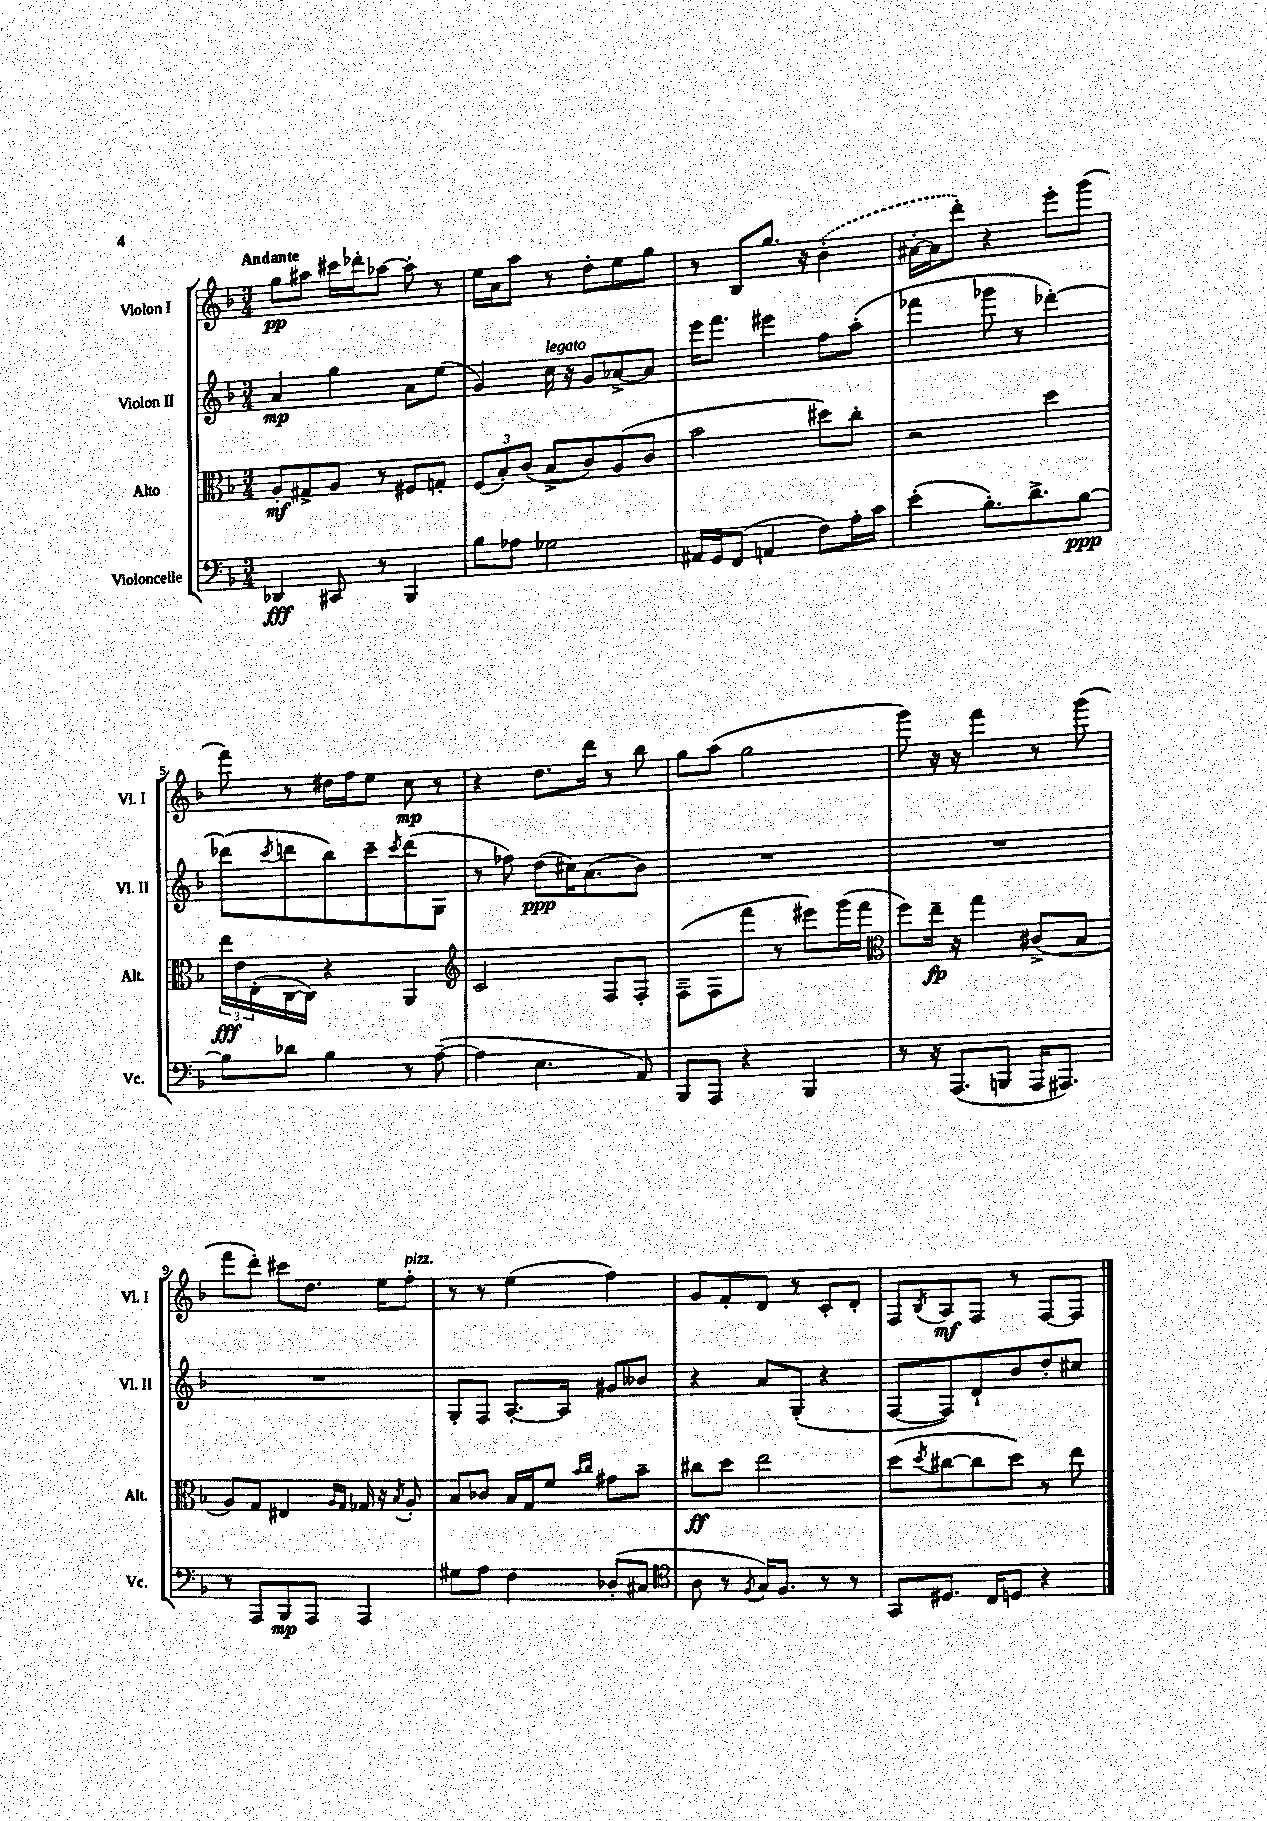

**kern	**dynam	**kern	**dynam	**kern	**dynam	**kern	**dynam
*part4	*part4	*part3	*part3	*part2	*part2	*part1	*part1
*staff4	*staff4	*staff3	*staff3	*staff2	*staff2	*staff1	*staff1
*I"Violoncelle	*	*I"Alto	*	*I"Violon II	*	*I"Violon I	*
*I'Vc.	*	*I'Alt.	*	*I'Vl. II	*	*I'Vl. I	*
*clefF4	*	*clefC3	*	*clefG2	*	*clefG2	*
*k[b-]	*	*k[b-]	*	*k[b-]	*	*k[b-]	*
*M3/4	*	*M3/4	*	*M3/4	*	*M3/4	*
=1	=1	=1	=1	=1	=1	=1	=1
!	!	!	!	!	!	!LO:TX:a:B:t=Andante	!
4DD-X/	fff	8A'/L	mf	4a/	mp	8gg\L	pp
.	.	8G#X^/	.	.	.	8aa#X\J	.
8CC#X/	.	8A/J	.	4gg\	.	16ccc#X\LL	.
.	.	.	.	.	.	16ddd-X'\J	.
8r	.	8r	.	.	.	[8aa-X\J	.
4BBB-/	.	8F#X/L	.	8a\L	.	8aa-'\]	.
.	.	8Gn'/J	.	(8ee\J	.	8r	.
=2	=2	=2	=2	=2	=2	=2	=2
8B-\L	.	(12F/L	.	4g/)	.	16ee\LL	.
.	.	.	.	.	.	16a\J	.
.	.	12B-'/)	.	.	.	.	.
8A-X\J	.	.	.	.	.	8aa\J	.
.	.	(12c/J	.	.	.	.	.
!	!	!	!	!LO:TX:a:i:t=legato	!	!	!
2G-X\	.	8B-^/L	.	16cc\	.	8r	.
.	.	.	.	16r	.	.	.
.	.	8c/)	.	8g/L	.	8dd'\L	.
.	.	(8A/	.	[8a-X^/	.	8ee\	.
.	.	8c/J	.	8a-/J]	.	8gg\J	.
=3	=3	=3	=3	=3	=3	=3	=3
16AA#X/LL	.	2b-\	.	16eee\KL	.	8r	.
16GG/J	.	.	.	8.fff\J	.	.	.
(8FF/J	.	.	.	.	.	8B-/L	.
4AAn/	.	.	.	4eee#X\	.	8.gg/J	.
.	.	.	.	.	.	16r	.
8F\L)	.	8dd#X\L)	.	8ff\L	.	(4b-'\	.
16A'\L	.	8cc'\J	.	(8aa'\J	.	.	.
16c\JJ	.	.	.	.	.	.	.
=4	=4	=4	=4	=4	=4	=4	=4
(4e'\	.	2r	.	4fff-X\	.	[16a#X'\LL	.
.	.	.	.	.	.	16a#\J]	.
.	.	.	.	.	.	8ddd'\J)	.
8.B-'\L)	.	.	.	8ggg-X\	.	4r	.
.	.	.	.	8r	.	.	.
8.d^\	.	.	.	.	.	.	.
.	.	4dd\	.	[4ddd-X'\)	.	8eee'\L	.
[8B-\J	ppp	.	.	.	.	(8ggg\J	.
!!LO:LB:g=z
=5	=5	=5	=5	=5	=5	=5	=5
8B-\L]	.	24ee\LL	fff	(8ddd-X\L]	.	8fff\)	.
.	.	24e\	.	.	.	.	.
.	.	(24E'\	.	.	.	.	.
.	.	.	.	8qccc/	.	.	.
8d-X\J	.	[16C\	.	8dddn\	.	8r	.
.	.	16C\JJ])	.	.	.	.	.
4B-\	.	4r	.	8bb-\)	.	16dd#X\LL	.
.	.	.	.	.	.	16ff\J	.
.	.	.	.	8ccc~\	.	8ee\J	.
.	.	.	.	8qccc/	.	.	.
8r	.	4AA/	.	(8ddd\	.	8cc\	mp
([8A~\	.	.	.	8G\J	.	8r	.
=6	=6	=6	=6	=6	=6	=6	=6
*	*	*clefG2	*	*	*	*	*
4A\]	.	2c/	.	8r	.	4r	.
.	.	.	.	8ff-X\)	.	.	.
4.E\	.	.	.	(8dd\L	ppp	8.dd\L	.
.	.	.	.	16cc#X\K)	.	.	.
.	.	.	.	(8.a\	.	16ddd\Jk	.
.	.	8F/L	.	.	.	8r	.
8AA/)	.	8F'/J	.	8b-\J)	.	8bb-\	.
=7	=7	=7	=7	=7	=7	=7	=7
8BBB-/L	.	(8F~\L	.	2.r	.	8gg\L	.
8AAA/J	.	8F\	.	.	.	(8aa\J	.
4r	.	8fff\J	.	.	.	2gg\	.
.	.	8r	.	.	.	.	.
4BBB-/	.	8eee#X\L)	.	.	.	.	.
.	.	(16ggg\L	.	.	.	.	.
.	.	16fff\JJ	.	.	.	.	.
=8	=8	=8	=8	=8	=8	=8	=8
*	*	*clefC3	*	*	*	*	*
8r	.	8ff\L)	.	2.r	.	8ggg\)	.
16r	.	16ee~\Jk	fp	.	.	16r	.
(8.AAA/L	.	16r	.	.	.	16r	.
.	.	4gg\	.	.	.	4fff\	.
8BBBn/J	.	.	.	.	.	.	.
16AAA/KL	.	(8c#X^/L	.	.	.	8r	.
8.AAA#X/J)	.	.	.	.	.	.	.
.	.	8B-/J	.	.	.	(8ggg\	.
!!LO:LB:g=z
=9	=9	=9	=9	=9	=9	=9	=9
8r	.	8A/L)	.	2.r	.	8fff\L	.
8AAA/L	.	8G/J	.	.	.	8ddd'\J)	.
8BBB-/	mp	4E#X/	.	.	.	8ccc#X\L	.
8AAA/J	.	.	.	.	.	8.dd\J	.
.	.	16qqA/LL	.	.	.	.	.
.	.	16qqG/JJ	.	.	.	.	.
4AAA/	.	16G-X/	.	.	.	.	.
.	.	16r	.	.	.	16ee\KL	.
.	.	8qB-/	.	.	.	.	.
!	!	!	!	!	!	!LO:TX:a:i:t=pizz.	!
.	.	8A'/	.	.	.	8ff'\J	.
=10	=10	=10	=10	=10	=10	=10	=10
8G#X\L	.	8B-/L	.	8G'/L	.	8r	.
8A\J	.	8c-X/J	.	8F/J	.	8r	.
4F\	.	16B-/LL	.	[8.A'/L	.	(4ee\	.
.	.	16G/J	.	.	.	.	.
.	.	8f/J	.	.	.	.	.
.	.	.	.	16A/Jk]	.	.	.
.	.	16qqb-/LL	.	.	.	.	.
.	.	16qqcc/JJ	.	.	.	.	.
(8D-X'/L	.	8g#X\L	.	8g#X/L	.	4ff\)	.
8C#X/J	.	8b-~\J	.	8b--X/J	.	.	.
=11	=11	=11	=11	=11	=11	=11	=11
*clefC4	*	*	*	*	*	*	*
8A\	.	8cc#X\L	ff	4r	.	8g/L	.
8r	.	8dd\J	.	.	.	8f'/	.
8qF/	.	.	.	.	.	.	.
16G/KL)	.	2ee\	.	8a/L	.	8d/J	.
8.F/J	.	.	.	.	.	.	.
.	.	.	.	(8G'/J	.	8r	.
8r	.	.	.	4r	.	8c'/L	.
8r	.	.	.	.	.	8d'/J	.
=12	=12	=12	=12	=12	=12	=12	=12
8GG/L	.	(8dd\L	.	[8F/L	.	8F/L	.
.	.	8qdd/	.	.	.	8qB-/	.
8.D#X/J	.	[8cc#X\	.	8F/])	.	8A/	mf
.	.	8cc#\]	.	8d`/	.	8F/J	.
16C/KL	.	.	.	.	.	.	.
8Dn/J	.	8dd\J)	.	8b-/	.	8r	.
4r	.	8r	.	8dd'/	.	[8F/L	.
.	.	8ee\	.	8cc#X/J	.	8F/J]	.
==	==	==	==	==	==	==	==
*-	*-	*-	*-	*-	*-	*-	*-
